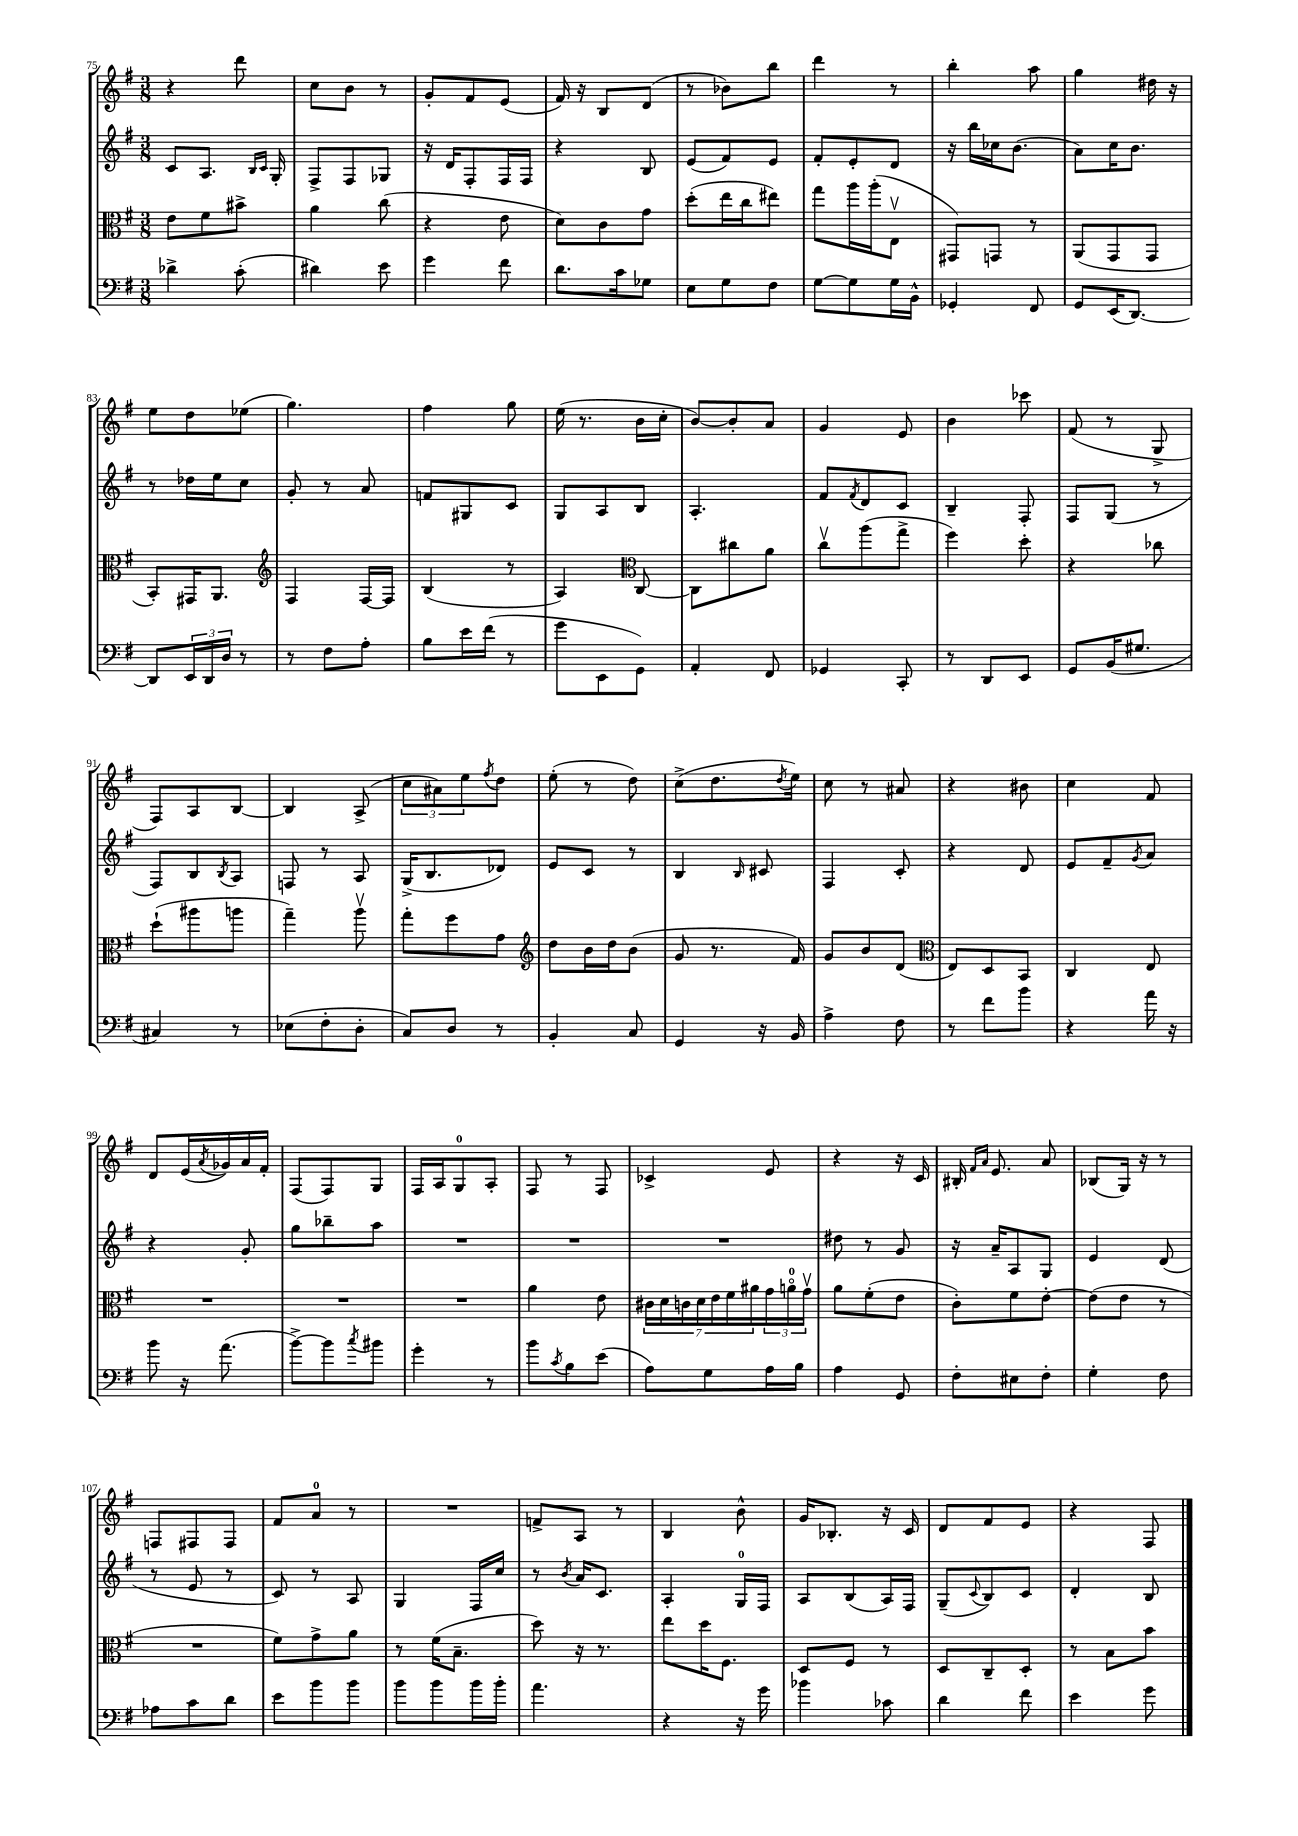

**kern	**kern	**kern	**kern
*part4	*part3	*part2	*part1
*staff4	*staff3	*staff2	*staff1
*clefF4	*clefC3	*clefG2	*clefG2
*k[f#]	*k[f#]	*k[f#]	*k[f#]
*M3/8	*M3/8	*M3/8	*M3/8
=75	=75	=75	=75
4d-X^\	8e\L	8c/L	4r
.	8f#\	8.A/J	.
(8c'\	8b#X^\J	.	8ddd\
.	.	16qqB/LL	.
.	.	16qqc/JJ	.
.	.	16G'/	.
=76	=76	=76	=76
4d#X\)	4a\	8F#^/L	8cc\L
.	.	8F#/	8b\J
8e\	(8cc\	8G-X/J	8r
=77	=77	=77	=77
4g\	4r	16r	8g'/L
.	.	16d/KL	.
.	.	8F#'/	8f#/
8f#\	8e\	16F#/L	(8e/J
.	.	16F#/JJ	.
=78	=78	=78	=78
8.d\L	8d\L)	4r	16f#/)
.	.	.	16r
.	8c\	.	8B/L
16c\k	.	.	.
8G-X\J	8g\J	8B/	(8d/J
=79	=79	=79	=79
8E\L	(8dd'\L	(8e/L	8r
8G\	16ee\L	8f#/)	8b-X\L)
.	16cc\J	.	.
8F#\J	8ee#X\J)	8e/J	8bb\J
=80	=80	=80	=80
[8G\L	8gg\L	8f#'/L	4ddd\
8G\]	16aa\L	8e'/	.
.	(16aa'\J	.	.
16G\L	8Ev\J	8d/J	8r
16BB^^\JJ	.	.	.
=81	=81	=81	=81
4GG-X'/	8GG#X/L)	16r	4bb'\
.	.	16bb\LL	.
.	8GGn/J	16cc-X\J	.
.	.	(8.b\J	.
8FF#/	8r	.	8aa\
=82	=82	=82	=82
8GG/L	(8AA/L	8a\L)	4gg\
(16EE/K	8GG/	16cc\K	.
[8.DD/J)	.	8.b\J	.
.	8GG/J	.	16dd#X\
.	.	.	16r
!!LO:LB:g=z
=83	=83	=83	=83
8DD/L]	8BB'/L)	8r	8ee\L
24EE/L	16GG#X/K	16dd-X\LL	8dd\
24DD/	.	.	.
.	8.AA/J	16ee\J	.
24D/JJ	.	.	.
8r	.	8cc\J	(8ee-X\J
=84	=84	=84	=84
*	*clefG2	*	*
8r	4F#/	8g'/	4.gg\)
8F#\L	.	8r	.
8A'\J	[16F#/LL	8a/	.
.	16F#/JJ]	.	.
=85	=85	=85	=85
8B\L	(4B/	8fn/L	4ff#\
16e\L	.	8G#X/	.
(16f#\JJ	.	.	.
8r	8r	8c/J	8gg\
=86	=86	=86	=86
8g\L	4A/)	8G/L	(16ee\
.	.	.	8.r
8EE\	.	8A/	.
*	*clefC3	*	*
8GG\J)	[8C/	8B/J	16b\LL
.	.	.	16cc'\JJ
=87	=87	=87	=87
4AA'/	8C\L]	4.A'/	[8b/L)
.	8cc#X\	.	8b'/]
8FF#/	8a\J	.	8a/J
=88	=88	=88	=88
4GG-X/	8ccv\L	8f#/L	4g/
.	.	8qf#/	.
.	(8aa\	8d/	.
8CC'/	8gg^\J	8c/J	8e/
=89	=89	=89	=89
8r	4ff#\)	4B~/	4b\
8DD/L	.	.	.
8EE/J	8dd'\	8F#'/	8ccc-X\
=90	=90	=90	=90
8GG/L	4r	8F#/L	(8f#/
(16BB/K	.	(8G/J	8r
8.G#X/J	.	.	.
.	8cc-X\	8r	8G^/
!!LO:LB:g=z
=91	=91	=91	=91
4C#X/)	(8dd`\L	8F#/L)	8F#/L)
.	8aa#X\	8B/	8A/
.	.	8qB/	.
8r	8aan\J	8A/J	[8B/J
=92	=92	=92	=92
(8E-X\L	4gg~\)	8Fn/	4B/]
8F#'\	.	8r	.
8D'\J	8aav\	8A/	(8A^/
=93	=93	=93	=93
8C/L)	8gg'\L	(16G^/KL	12cc\L
.	.	8.B/	.
.	.	.	12a#X\)
8D/J	8ff#\	.	.
.	.	.	12ee\
.	.	.	8qff#/
8r	8g\J	8d-X/J)	8dd\J
=94	=94	=94	=94
*	*clefG2	*	*
4BB'/	8dd\L	8e/L	(8ee'\
.	16b\L	8c/J	8r
.	16dd\J	.	.
8C/	(8b\J	8r	8dd\)
=95	=95	=95	=95
4GG/	8g/	4B/	(8cc^\L
.	8.r	.	8.dd\
.	.	16qqB/	.
16r	.	8c#X/	.
.	.	.	8qdd/
16BB/	16f#/)	.	16ee\Jk)
=96	=96	=96	=96
4A^\	8g/L	4F#/	8cc\
.	8b/	.	8r
8F#\	(8d/J	8c'/	8a#X/
=97	=97	=97	=97
*	*clefC3	*	*
8r	8E/L)	4r	4r
8f#\L	8D/	.	.
8b\J	8BB/J	8d/	8b#X\
=98	=98	=98	=98
4r	4C/	8e/L	4cc\
.	.	8f#~/	.
.	.	8qg/	.
16a\	8E/	8a/J	8f#/
16r	.	.	.
!!LO:LB:g=z
=99	=99	=99	=99
8b\	4.r	4r	8d/L
16r	.	.	(16e/L
.	.	.	8qa/
(8.a\	.	.	16g-X/)
.	.	8g'/	16a/
.	.	.	16f#'/JJ
=100	=100	=100	=100
[8b^\L)	4.r	8gg\L	(8F#/L
8b\]	.	8bb-X~\	8F#/)
8qcc/	.	.	.
8b#X\J	.	8aa\J	8G/J
=101	=101	=101	=101
4g'\	4.r	4.r	16F#/LL
.	.	.	16A/J
.	.	.	8G/
8r	.	.	8A'/J
=102	=102	=102	=102
8b\L	4a\	4.r	8F#/
8qc/	.	.	.
8B\	.	.	8r
(8e\J	8e\	.	8F#/
=103	=103	=103	=103
8A\L)	28c#X\LL	4.r	4c-X^/
.	28d\	.	.
.	28cn\	.	.
.	28d\	.	.
8G\	.	.	.
.	28e\	.	.
.	28f#\	.	.
.	28a#X\	.	.
16A\L	24g\	.	8e/
.	24an\	.	.
16B\JJ	.	.	.
.	24gv\JJ	.	.
=104	=104	=104	=104
4A\	8a\L	8dd#X\	4r
.	(8f#'\	8r	.
8GG/	8e\J	8g/	16r
.	.	.	16c/
=105	=105	=105	=105
8F#'\L	8c'\L)	16r	16B#X'/
.	.	.	16qqf#/LL
.	.	.	16qqa/JJ
.	.	16a~/KL	8.e/
8E#X\	8f#\	8A/	.
8F#'\J	[8e'\J	8G/J	8a/
=106	=106	=106	=106
4G'\	(8e\L]	4e/	(8B-X/L
.	8e\J	.	16G/Jk)
.	.	.	16r
8F#\	8r	(8d/	8r
!!LO:LB:g=z
=107	=107	=107	=107
8A-X\L	4.r	8r	8Fn/L
8c\	.	8e/	8F#X/
8d\J	.	8r	8F#/J
=108	=108	=108	=108
8e\L	8f#\L)	8c/)	8f#/L
8b\	8g^\	8r	8a/J
8b\J	8a\J	8A/	8r
=109	=109	=109	=109
8b\L	8r	4G/	4.r
8b\	(16f#\KL	.	.
.	8.B~\J	.	.
16b\L	.	16F#/LL	.
16b'\JJ	.	16cc/JJ	.
=110	=110	=110	=110
4.a\	8dd\)	8r	8fn^/L
.	.	8qb/	.
.	16r	16a/KL	8A/J
.	8.r	8.c/J	.
.	.	.	8r
=111	=111	=111	=111
4r	8ee\L	4A'/	4B/
.	16dd\K	.	.
.	8.F#\J	.	.
16r	.	16G/LL	8b^^\
16g\	.	16F#/JJ	.
=112	=112	=112	=112
4b-X\	8D/L	8A/L	16g/KL
.	.	.	8.B-X'/J
.	8F#/J	(8B/	.
8c-X\	8r	16A/L)	16r
.	.	16F#/JJ	16c/
=113	=113	=113	=113
4d\	8D/L	(8G~/L	8d/L
.	.	8qqc/	.
.	8C~/	8B/)	8f#/
8f#\	8D'/J	8c/J	8e/J
=114	=114	=114	=114
4e\	8r	4d'/	4r
.	8B\L	.	.
8g\	8b\J	8B/	8F#/
==	==	==	==
*-	*-	*-	*-
